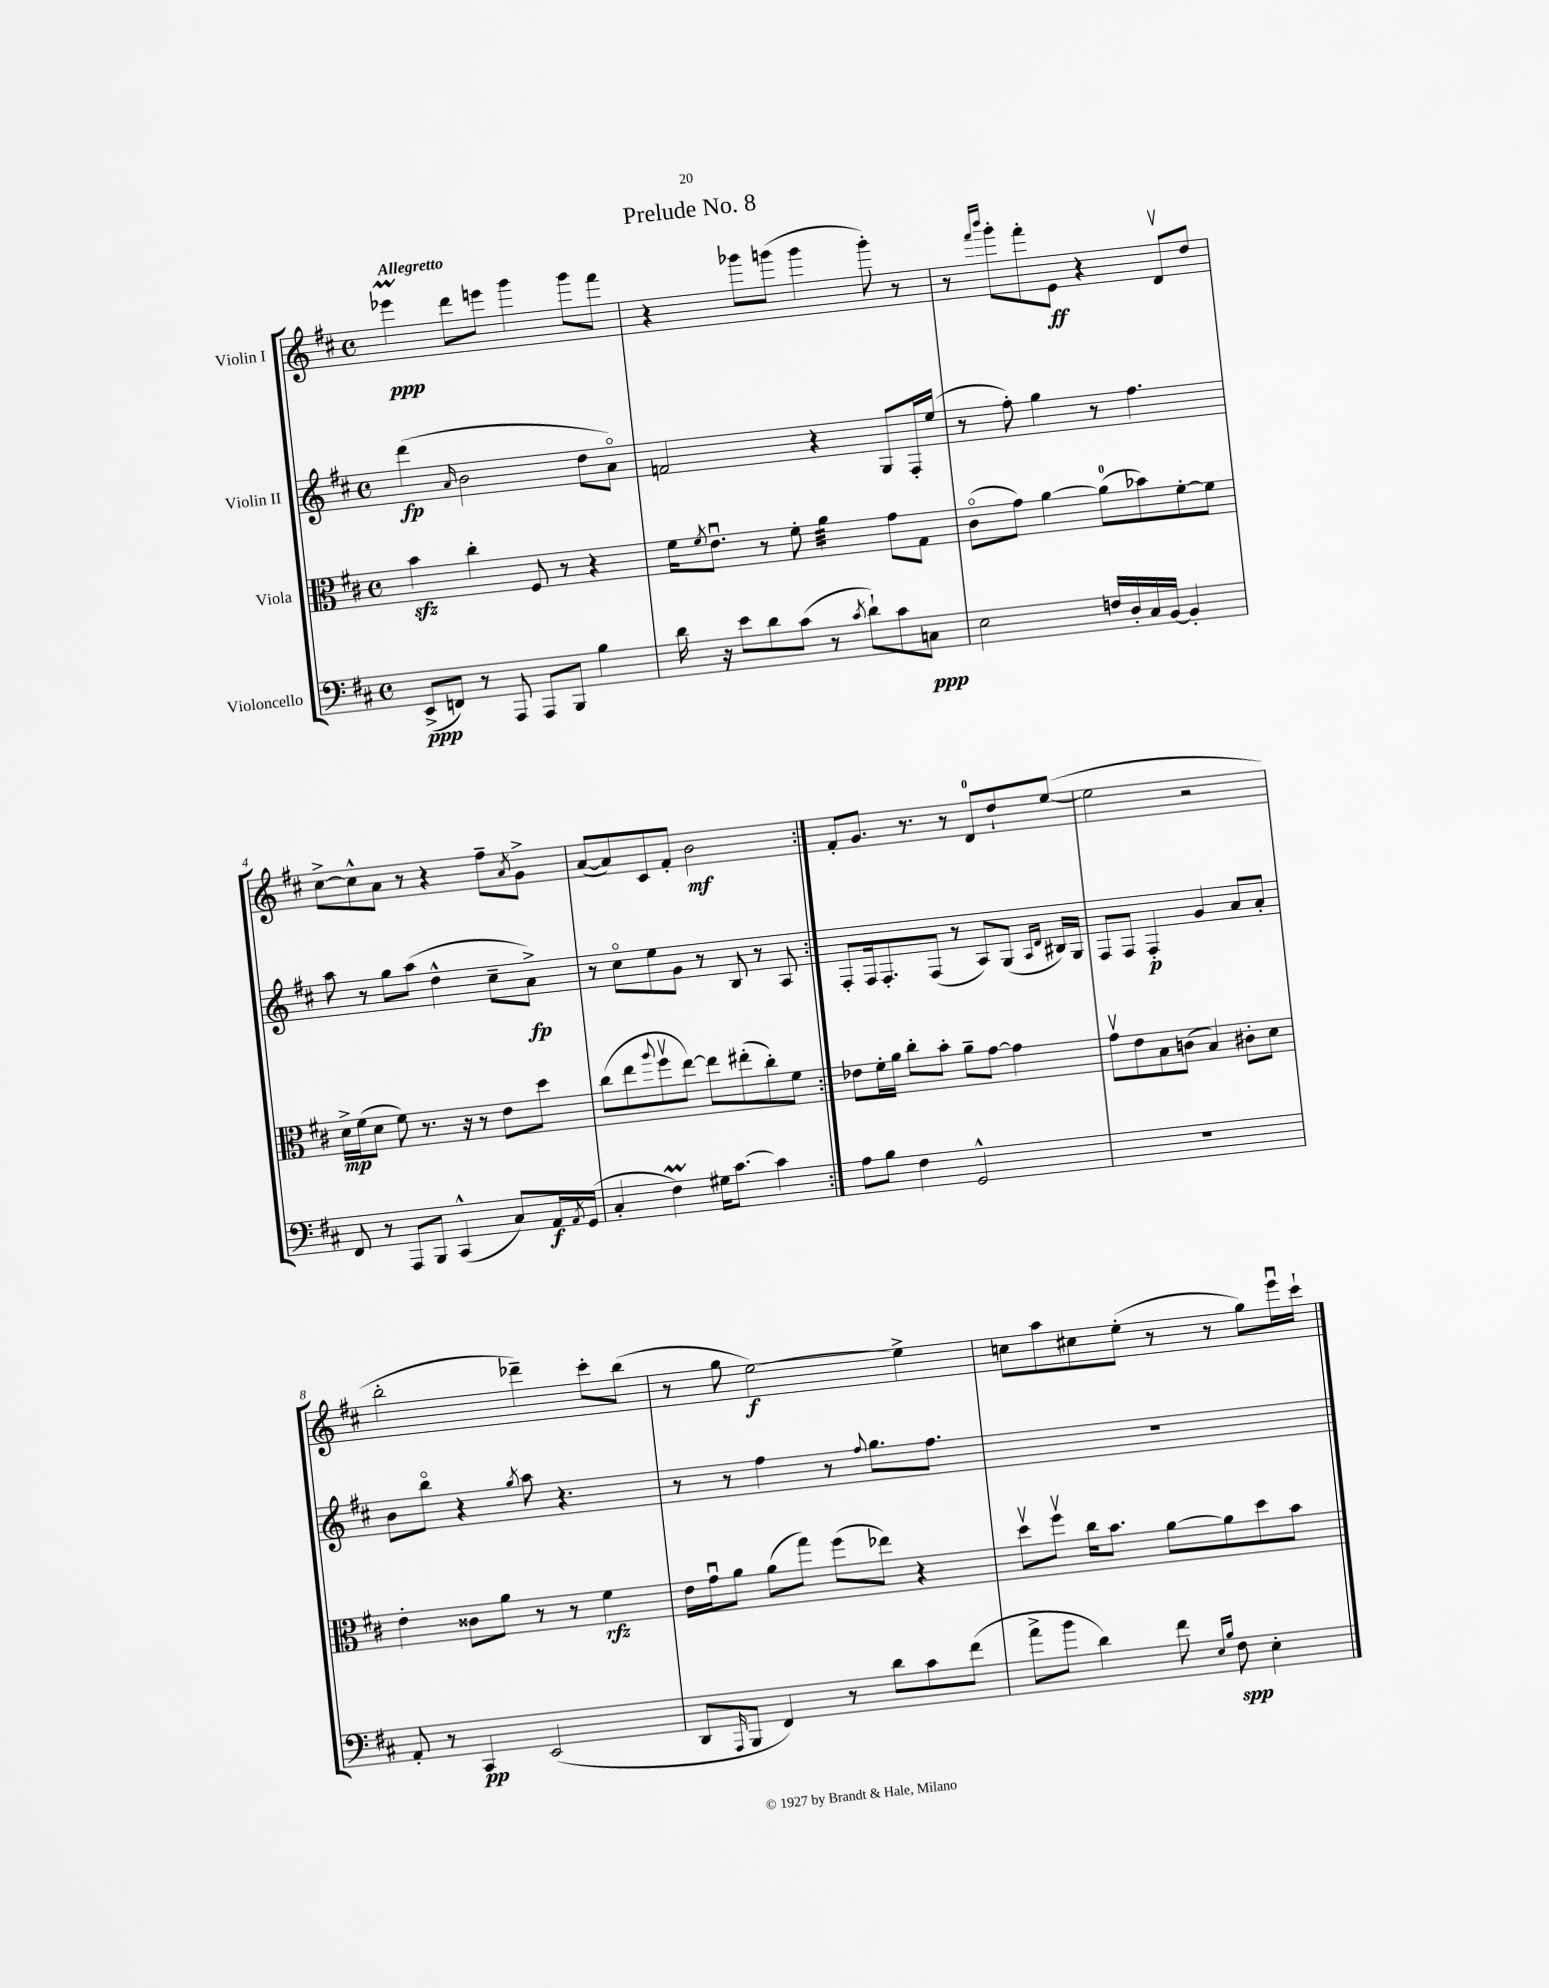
\header { title = "Prelude No. 8" }
<<
\new StaffGroup <<
\new Staff = "s0" \with { instrumentName = "Violin I" } {
    \clef treble \key d \major \defaultTimeSignature \time 4/4 \tempo "Allegretto"
    \repeat volta 2 { ees'''4\prall\ppp d'''8 e'''8 g'''4 g'''8 fis'''8 |
    r4 ges'''8 g'''8( g'''4 g'''8-.) r8 |
    r8 \grace { fis'''16 b'''16 } g'''8-. fis'''8-. e'8\ff r4 d'8\upbow d''8 |
    cis''8~-> cis''8-^ a'8 r8 r4 fis''8-- \acciaccatura { a'8 } g'8-> |
    a'8~( a'8) cis'8 fis'8-. b'2\mf | }
    fis'8-. g'8. r8. r8 d'8-0 d''8-! e''8~( |
    e''2 r2 |
    b''2-. des'''4--) cis'''8-. b''8( |
    r8 g''8 e''2~\f) e''4-> |
    c''8 a''8 cis''8 e''8-.( r8 r8 g''8) e'''16\downbow cis'''16-! \bar "|." |
}
\new Staff = "s1" \with { instrumentName = "Violin II" } {
    \clef treble \key d \major \defaultTimeSignature \time 4/4
    \repeat volta 2 { d'''4\fp( \grace { a'16 } b'2 d''8 a'8\flageolet) |
    f'2 r4 g8 fis16-. e''16( |
    r8 fis''8-.) g''4 r8 fis''4. |
    a''8 r8 g''8 a''8( d''4-^ cis''8-- a'8->\fp) |
    r8 cis''8\flageolet e''8 g'8 r8 b8 r8 a8 | }
    fis8-. fis16 fis8.-. fis8( r8 a8) g8( \grace { a16 d'16 } bis16) g16 |
    fis8 fis8 fis4-.\p g'4 a'8 a'8-. |
    b'8 b''8\flageolet r4 \acciaccatura { g''8 } a''8 r4. |
    r8 r8 fis''4 r8 \appoggiatura { fis''8 } g''8. fis''8. |
    R1 \bar "|." |
}
\new Staff = "s2" \with { instrumentName = "Viola" } {
    \clef alto \key d \major \defaultTimeSignature \time 4/4
    \repeat volta 2 { b'4\sfz cis''4-. fis8 r8 r4 |
    fis'16 \acciaccatura { fis'8 } e'8.\downbow r8 fis'8-. a'4:32 g'8 g8 |
    cis'8\flageolet( g'8) a'4~ a'8-0( bes'8) fis'8~-. fis'8 |
    d'16->\mp fis'16( d'8 fis'8) r8. r16 r8 e'8 d''8 |
    cis''8( e''8 \appoggiatura { a''8 } fis''8\upbow e''8~) e''8 eis''8-.( cis''8-.) fis'8 | }
    ees'8 fis'16-. a'16 cis''8-. b'8-. a'8-- g'8~ g'4 |
    g'8\upbow e'8 b8 c'8( b4) cis'8-. d'8 |
    e'4-. cisis'8 a'8 r8 r8 fis'4\rfz |
    e'16 g'16\downbow a'8 a'8( g''8) fis''8( ees''8) r4 |
    d''8\upbow fis''8\upbow cis''16 b'8. a'8~ a'8 d''8 b'8 \bar "|." |
}
\new Staff = "s3" \with { instrumentName = "Violoncello" } {
    \clef bass \key d \major \defaultTimeSignature \time 4/4
    \repeat volta 2 { e,8->\ppp( f,8) r8 a,,8 a,,8 b,,8 b4 |
    d'16 r16 e'8 d'8 cis'8( r8 \acciaccatura { cis'8 } d'8-!) cis'8 c8\ppp |
    e2 f16 d16-. cis16 b,16~ b,4-. |
    fis,8 r8 a,,8 b,,8 cis,4-^( cis8) a,16\f \acciaccatura { a,8 } g,16( |
    cis4-. fis4\prall) gis16 cis'8.~ cis'4 | }
    a8 b8 fis4 g,2-^ |
    R1 |
    a,8-. r8 cis,4\pp e,2( |
    d,8 \grace { a,,16 } b,,8 fis,4) r8 d'8 cis'8 fis'8( |
    a'8-> b'8 d'4) fis'8 \grace { e16 b16 } fis8\spp e4-. \bar "|." |
}
>>
>>
